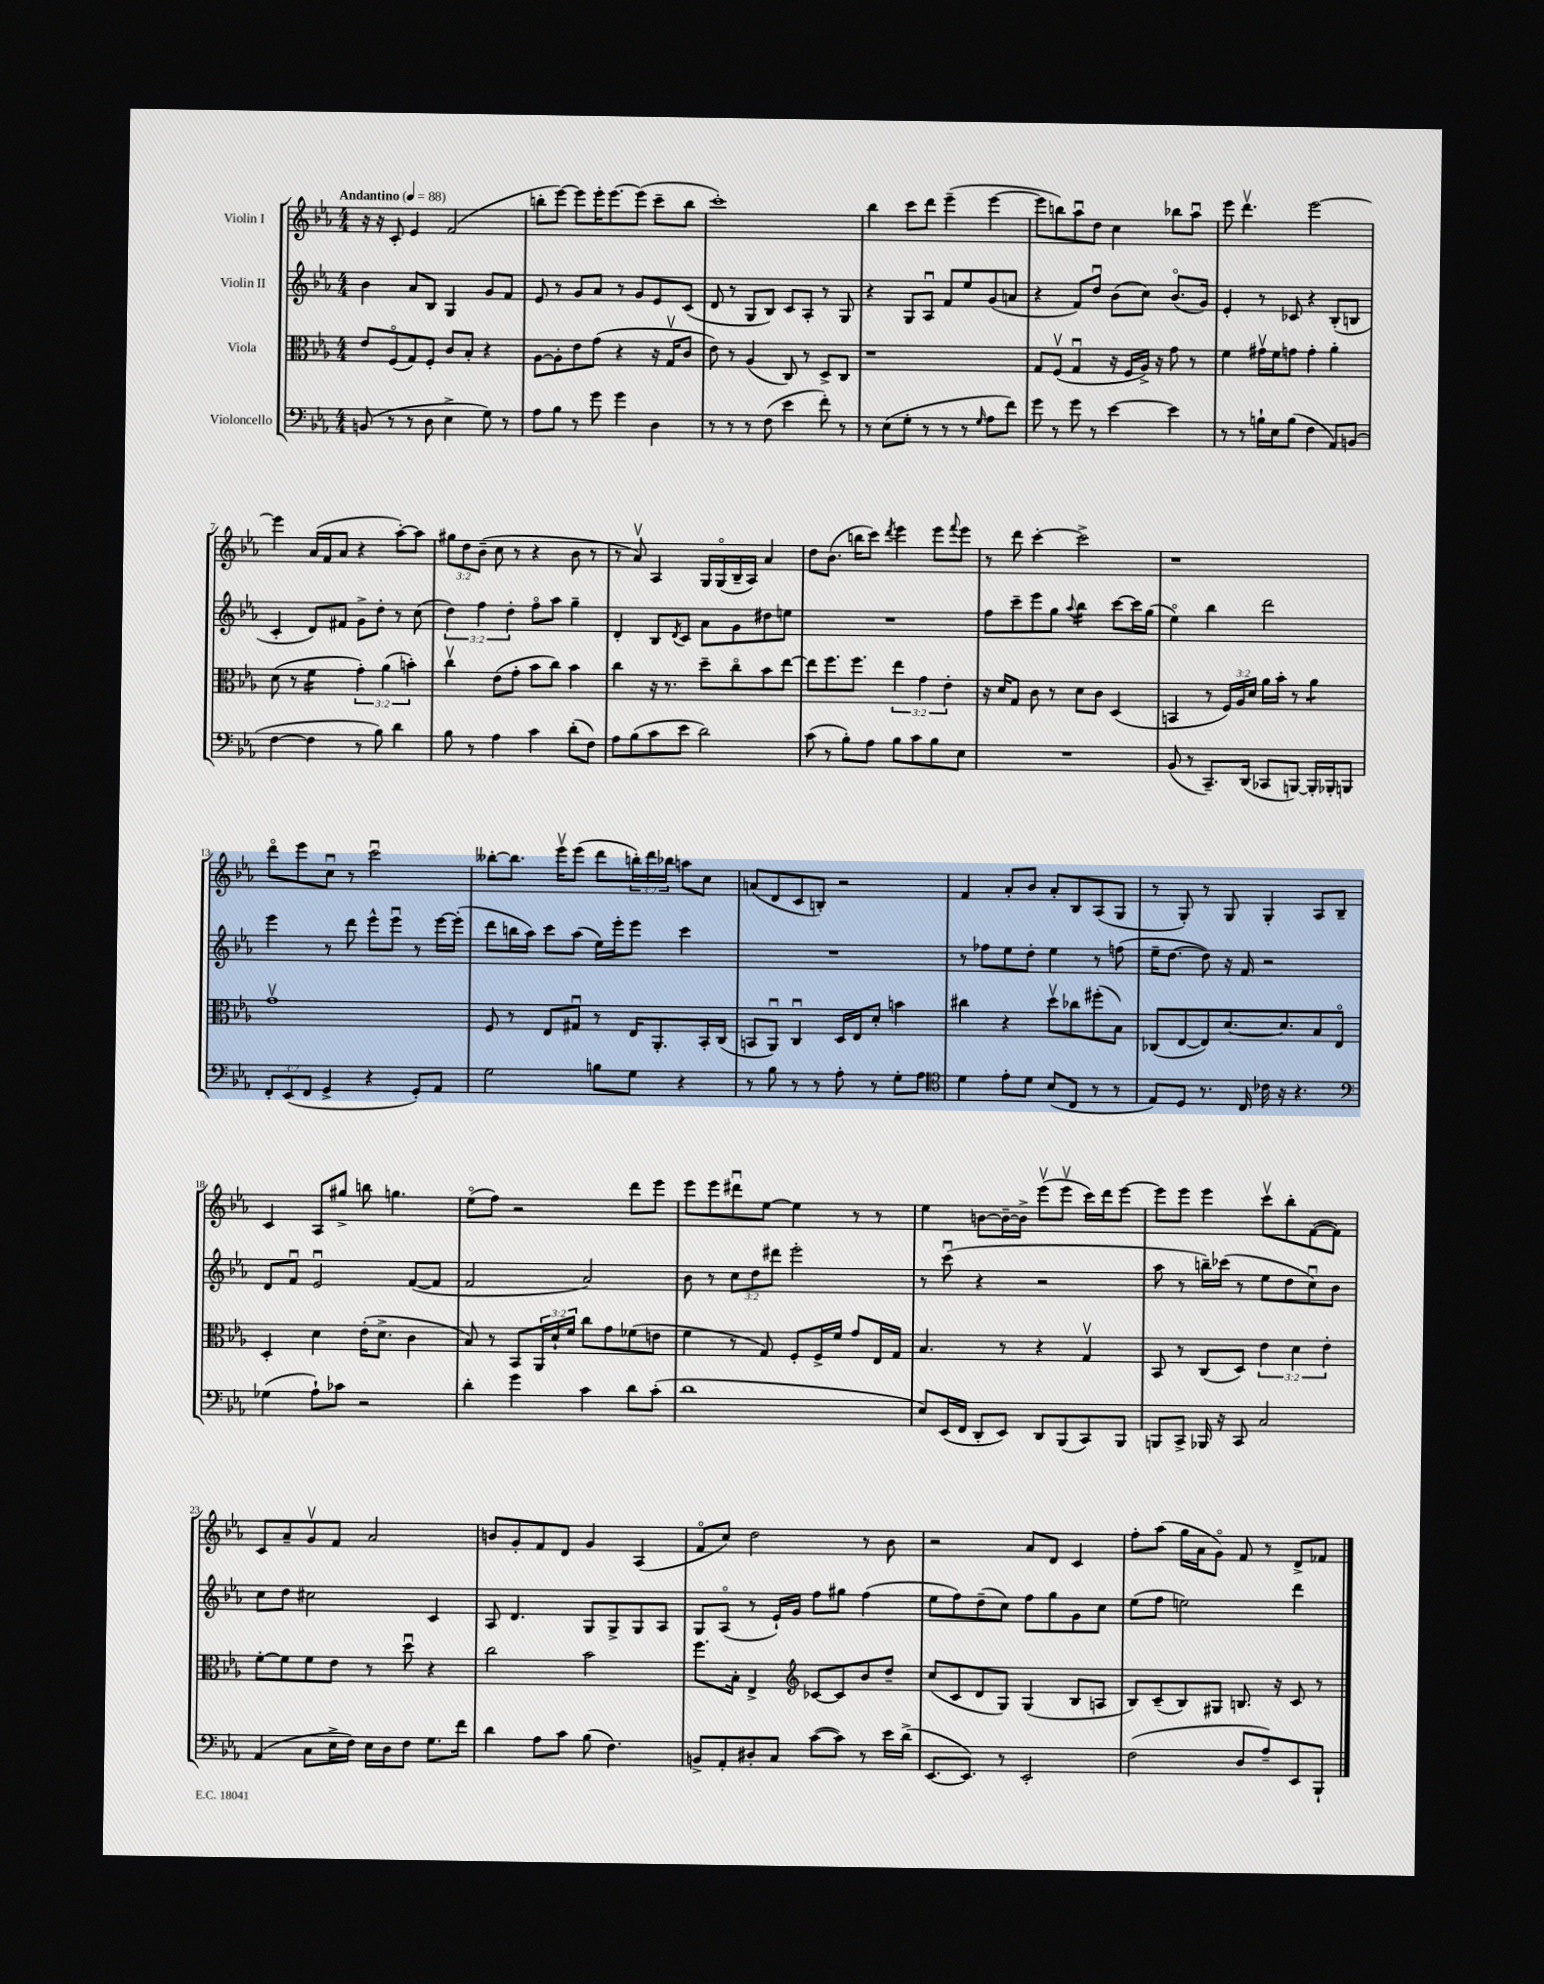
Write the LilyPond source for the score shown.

<<
\new StaffGroup <<
\new Staff = "s0" \with { instrumentName = "Violin I" } {
    \clef treble \key ees \major \numericTimeSignature \time 4/4 \override Staff.TupletNumber.text = #tuplet-number::calc-fraction-text \tempo "Andantino" 4 = 88
    r16 r16 c'8-. ees'4 f'2( |
    b''8-. ees'''8~) ees'''8 ees'''16-. ees'''8.~ ees'''8( c'''8-- b''8 |
    c'''1-.) |
    bes''4 c'''8 d'''8 ees'''4--( ees'''4~ |
    ees'''8 b''8) aes''8\downbow d''8 c''4 bes''8 aes''8\downbow |
    ees'''8 d'''4.\upbow ees'''2~ |
    ees'''4 aes'16( f'16 aes'8 r4 aes''8~-.) aes''8 |
    \tuplet 3/2 { gis''8 d''8 bes'8--( } c''8 r8 r4 bes'8 r8 |
    r8 aes'8\upbow) aes4 g16 g16\flageolet( bes16-- aes16) aes'4 |
    d''8 bes'8.( b''16 c'''8) \acciaccatura { d'''8 } ees'''4 ees'''8 \appoggiatura { f'''8 } ees'''8 |
    r8 d'''8 c'''4~-. c'''2-> |
    r1 |
    d'''8\flageolet ees'''8 c''8\downbow r8 c'''2\downbow |
    beses''8~-. beses''8. ees'''16\upbow ees'''8( d'''8 \tuplet 3/2 { b''16-.) d'''16 bes''16 } a''8 c''8 |
    a'8( d'8 c'8 b8-.) r2 |
    f'4 aes'8-. bes'8 aes'8-. bes8 aes8( g8 |
    r8 g8-.) r8 g8 g4-. aes8 bes8-- |
    c'4 aes8 gis''8-> b''8 g''4. |
    ees''8\flageolet( f''8) r2 d'''8 ees'''8 |
    ees'''8 ees'''8 dis'''8\downbow ees''8~ ees''4 r8 r8 |
    ees''4 b'8~ b'16~-- b'16-> ees'''8\upbow( ees'''8\upbow c'''16) d'''16 ees'''8~ |
    ees'''8 ees'''8 ees'''4 c'''8\upbow bes''8-. f'8~( f'8) |
    c'8 aes'8-- g'8\upbow f'8 aes'2 |
    b'8 g'8-. f'8 d'8 g'4 aes4( |
    f'8\flageolet c''8) d''2 r8 bes'8 |
    r2 aes'8 d'8 c'4 |
    f''8-. aes''8( g''16 aes'16 g'8\flageolet) f'8 r8 d'8-> fes'8 \bar "|." |
}
\new Staff = "s1" \with { instrumentName = "Violin II" } {
    \clef treble \key ees \major \numericTimeSignature \time 4/4 \override Staff.TupletNumber.text = #tuplet-number::calc-fraction-text
    bes'4 aes'8 bes8 g4 g'8 f'8 |
    ees'8 r8 g'8 aes'8 r8 g'8 ees'8 c'8( |
    d'8 r8 g8 bes8) c'8 aes8-. r8 g8 |
    r4 g8 aes8\downbow f'8 ees''8 g'8( a'8 |
    r4 f'8) d''8\downbow bes'8( c''8) bes'8.\flageolet( g'16) |
    ees'4-. r8 ces'8 r4 bes8-.( b8 |
    c'4-. d'8) fis'8 g'8-> d''8-. r8 c''8( |
    \tuplet 3/2 { d''4) f''4 d''4-. } f''8\flageolet aes''8 g''4-- |
    d'4-. bes8 \acciaccatura { d'8 } c'8 aes'8 g'8 dis''8 e''8 |
    R1 |
    f''8 c'''8-- ees'''8 g''8 \appoggiatura { aes''8 } bes''4:16 c'''8~ c'''16 g''16( |
    ees''4\flageolet) bes''4 d'''2 |
    ees'''4 r8 d'''8 ees'''8-^ ees'''8\downbow r8 ees'''16~ ees'''16-.( |
    d'''8 b''16 aes''16) c'''8 aes''8( ees''16) ees'''16-. ees'''8 c'''4 |
    R1 |
    r8 fes''8 ees''8 d''8-. ees''4 r8 f''8( |
    ees''16-- d''8.~ d''8) r16 f'16 r2 |
    d'8 f'8\downbow ees'2\downbow f'8~( f'8 |
    f'2 aes'2) |
    bes'8 r8 \tuplet 3/2 { c''8 d''8 dis'''8 } ees'''2-. |
    r8 c'''8\downbow( r4 r2 |
    aes''8 r8 b''16--) ces'''16( r8 ees''8 d''8 c''8\downbow) bes'8 |
    c''8 d''8 cis''2 c'4 |
    aes8 d'4. g8 g8-> g8 aes8 |
    g8 aes8\flageolet( r8 ees'16-!) g'16 f''8 gis''8 f''4( |
    ees''8 f''8) d''8--( c''8) f''8 g''8 g'8 c''8 |
    ees''8( f''8 e''2) d'''4 \bar "|." |
}
\new Staff = "s2" \with { instrumentName = "Viola" } {
    \clef alto \key ees \major \numericTimeSignature \time 4/4 \override Staff.TupletNumber.text = #tuplet-number::calc-fraction-text
    ees'8 f8\flageolet( g8) f8-. c'8 bes8-. r4 |
    aes8~ aes8-. ees'8 g'8( r4 r16 g16\upbow c'8 |
    ees'8) r8 aes4( c8) r8 d8-> c8 |
    r1 |
    g8 f8\upbow( g4\downbow r16 f16 aes16->) r16 g'8 r8 |
    f'4 gis'16\upbow f'16 g'8 g'4-. aes'4-. |
    d'8( r8 f'4:16 \tuplet 3/2 { g'4-.) aes'4( b'4-.) } |
    c''4\upbow ees'8( g'8-. bes'8 c''8) bes'4 |
    c''4 r16 r8. d''8-- c''8\flageolet bes'8 ees''8~ |
    ees''8 f''8. f''8. \tuplet 3/2 { ees''4 g'4 ees'4-. } |
    r16 d'16 g8 c'8 r8 d'8 c'8 d4( |
    b,4 r8 \tuplet 3/2 { f16) aes16 d'16 } aes'16 bes'16-. r8 aes'4:8 |
    g'1\upbow |
    f8 r8 ees8 gis8\downbow r8 ees16 aes,8.-. bes,16-. c16( |
    b,8 aes,8\downbow) c4\downbow d16 ees16 d'8-. b'4 |
    cis''4 r4 d''8\upbow ces''8 fis''8-.( bes8) |
    ces8( ees8~ ees8) d'8.~ d'8. bes8 ees8\flageolet |
    d4-. d'4 ees'16-.( d'8.-> c'4 |
    bes8) r8 bes,8 \tuplet 3/2 { aes,16 d'16-! f'16 } c''8 g'8 fes'8( e'8 |
    f'4 r8 g8) f8-. f16-> f'16 g'8 ees16 g16 |
    bes4. r8 r4 g4\upbow |
    bes,8 r8 c8( d8) \tuplet 3/2 { ees'4 d'4 ees'4-. } |
    f'8~-. f'8 f'8 ees'8 r8 d''8\downbow r4 |
    c''2 bes'2 |
    f''8. bes16-. ees4-> \clef treble ces'8~ ces'8 bes'8 d''8-- |
    c''8( c'8 d'8 g8) g4( bes8 a8 |
    bes8) c'8--( bes8) gis8 b8. r16 c'8 r8 \bar "|." |
}
\new Staff = "s3" \with { instrumentName = "Violoncello" } {
    \clef bass \key ees \major \numericTimeSignature \time 4/4 \override Staff.TupletNumber.text = #tuplet-number::calc-fraction-text
    b,8( r8 r8 d8 ees4-> g8) r8 |
    aes8 bes8 r8 g'8 g'4 d4 |
    r8 r8 r8 f8( ees'4 f'8-.) r8 |
    r8 ees8( g8-. r8 r8 r8 \grace { g16 } aes8 f'8) |
    g'8 r8 g'8 r8 ees'4~ ees'4 |
    r8 r8 b16-! ees16 b8( f4 aes,8) b,8( |
    f4~ f4 r8 bes8) d'4 |
    bes8 r8 aes4 c'4 d'8-.( f8) |
    aes8 bes8( c'8 ees'8 d'2) |
    c'8( r8 bes8-.) aes8 bes8 c'8 bes8 ees8 |
    R1 |
    bes,8( r8 c,8.--) d,16( ces,8 b,,8~) b,,16-. bes,,16-. b,,8 |
    \tuplet 3/2 { f,8-. ees,8( f,8 } g,4-> r4 g,8-.) aes,8 |
    g2 b8 g8 r4 |
    r8 bes8 r8 r8 aes8-. r8 g8-. aes8 |
    \clef tenor d'4 ees'8-. d'8 bes8( c8 r8 r8 |
    ees8) d8 r8. c16 ces'16 r16 r4. |
    \clef bass ges4( aes8-!) ces'8 r2 |
    d'4-. g'4 c'4 d'8 c'8-.( |
    d'1 |
    ees8) ees,16( f,16 d,8-. ees,8) d,8 bes,,8( c,8) bes,,8 |
    b,,8 c,8-> bes,,16 r16 c,8 c2 |
    aes,4( c8 ees16-> f16) ees16 d16 f8 g8. f'16 |
    d'4 aes8 c'8 bes8( f4.) |
    b,8-> aes,8-. dis8-. c8 c'8~( c'8) r8 ees'16 d'16->( |
    ees,8.~ ees,8.) r8 ees,2-. |
    f2( d8 aes8--) ees,8 bes,,8-! \bar "|." |
}
>>
>>
